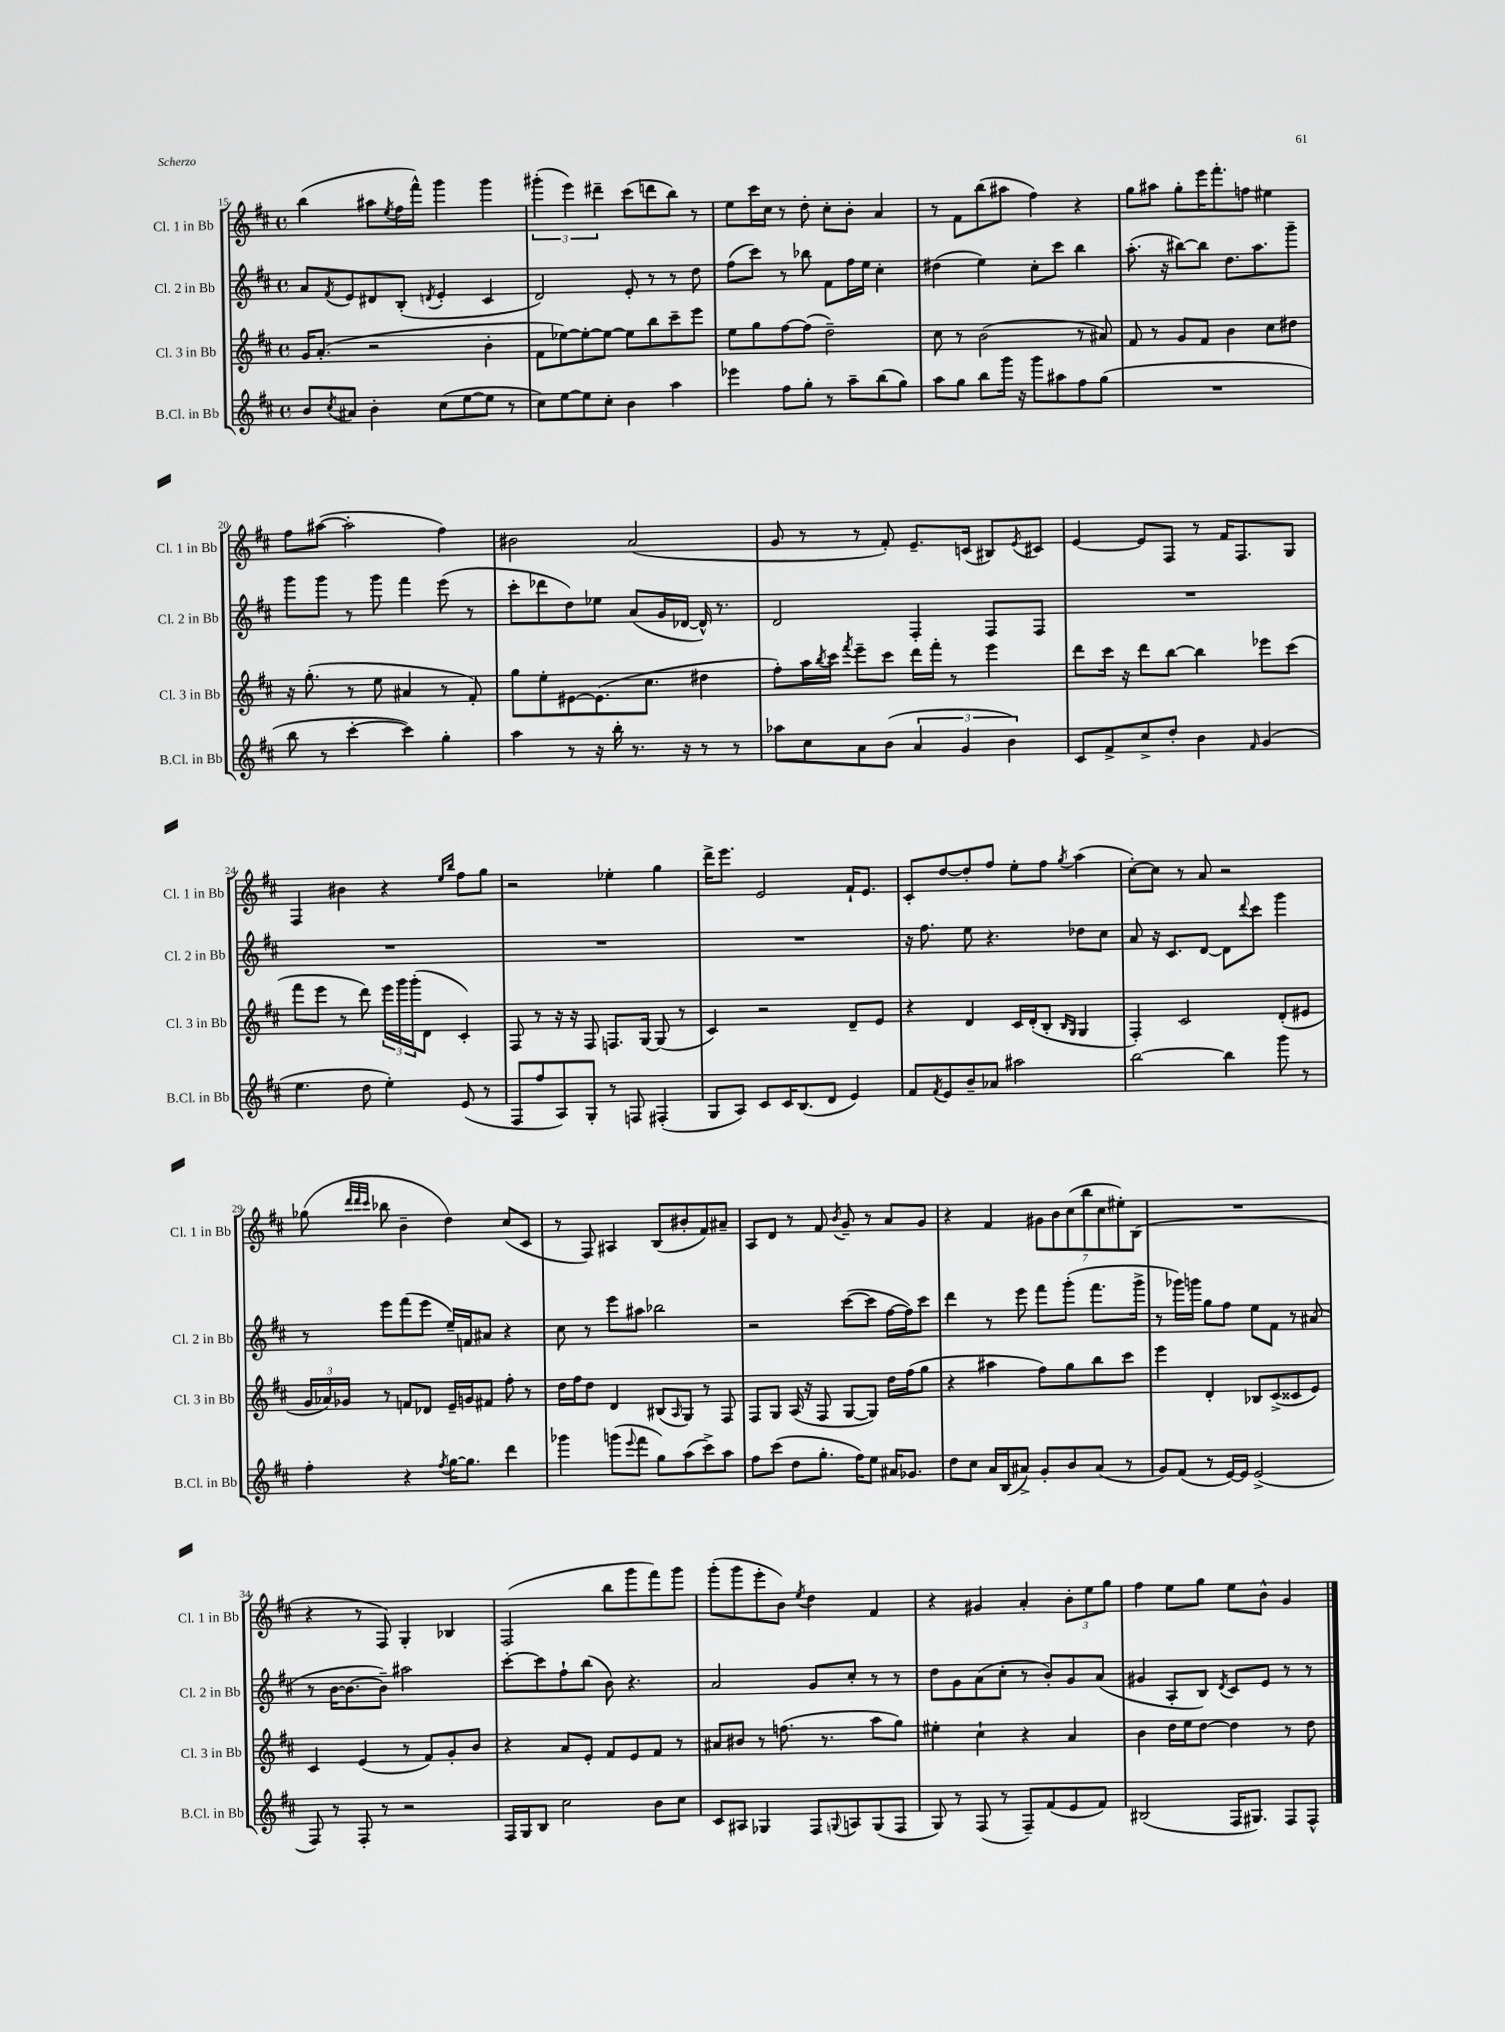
<<
\new StaffGroup <<
\new Staff = "s0" \with { instrumentName = "Cl. 1 in Bb" shortInstrumentName = "Cl. 1 in Bb" } {
    \clef treble \key d \major \defaultTimeSignature \time 4/4
    b''4( ais''8 \acciaccatura { e''8 } fis''16 fis'''16-^) g'''4 g'''4 |
    \tuplet 3/2 { gis'''4-.( e'''4) dis'''4-- } cis'''8( d'''8 b''8) r8 |
    e''8 cis'''16 cis''16 r8 d''8-. cis''8-. b'8-. a'4 |
    r8 fis'8 b''8( ais''8 fis''4) r4 |
    g''8 ais''8 g''8-. e'''16 fis'''8.-. f''8 eis''4 |
    fis''8 ais''8~( ais''2-. fis''4) |
    bis'2 a'2( |
    g'8 r8 r8 fis'8-.) e'8.-- c'16( bis8) \acciaccatura { e'8 } cis'8 |
    e'4~ e'8 fis8 r8 fis'16 fis8. g8 |
    fis4 bis'4 r4 \grace { e''16 b''16 } fis''8 g''8 |
    r2 ees''4-. g''4 |
    d'''16-> e'''8. e'2 fis'16-! e'8. |
    cis'8-. d''8~ d''8-. fis''8 e''8-. fis''8 \acciaccatura { g''8 } a''4( |
    cis''8~-.) cis''8 r8 a'8 r2 |
    ges''8( \grace { d'''32 d'''32 cis'''32 } bes''8 b'4-- d''4) cis''8( cis'8 |
    r8 fis8) ais4 b8( bis'8-. fis'8) ais'8-- |
    a8 d'8 r8 fis'8 \acciaccatura { b'8 } g'8-- r8 a'8 g'8 |
    r4 fis'4 \tuplet 7/4 { gis'8 b'8 cis''8( b''8 cis''8 eis''8-.) b8( } |
    R1 |
    r4 r8 fis8) g4-. bes4 |
    fis2( b''8 g'''8 fis'''8) g'''8 |
    g'''8-.( g'''8 e'''8-. b'8) \acciaccatura { e''8 } d''4 fis'4 |
    r4 gis'4 a'4-. \tuplet 3/2 { b'8-. e''8 g''8 } |
    fis''4 e''8 g''8 e''8 b'8-^ g'4 \bar "|." |
}
\new Staff = "s1" \with { instrumentName = "Cl. 2 in Bb" shortInstrumentName = "Cl. 2 in Bb" } {
    \clef treble \key d \major \defaultTimeSignature \time 4/4
    a'8 \acciaccatura { fis'8 } e'8 dis'8 b8-.( \acciaccatura { d'8 } e'4-. cis'4 |
    d'2) e'8-. r8 r8 d''8 |
    fis''8( cis'''8) r8 bes''8 fis'8 fis''16 e''16 cis''4-. |
    dis''4( e''4) cis''8-. cis'''8 b''4 |
    a''8.-.( r16 bis''8~) bis''8 d''8. a''8. g'''8-- |
    g'''8 g'''8 r8 g'''8 fis'''4 e'''8( r8 |
    cis'''8-. des'''8 d''8) ees''8 a'8( g'16 des'16~ des'16-^) r8. |
    d'2 fis4-. fis8 fis8 |
    R1 |
    R1 |
    R1 |
    R1 |
    r16 fis''8. e''8 r4. des''8 cis''8 |
    a'8 r16 cis'8. d'8~ d'8 \appoggiatura { d'''8 } cis'''8 g'''4 |
    r8 e'''8 fis'''8( e'''8 e''16--) f'16 ais'8 r4 |
    cis''8 r8 e'''8 ais''8 bes''2 |
    r2 cis'''8~( cis'''8 fis''16~ fis''16) cis'''8 |
    d'''4 r8 e'''8 fis'''8 g'''8-.( fis'''8. g'''16-> |
    r8 ges'''16) g'''16 g''8 fis''8 e''8 fis'8 r8 ais'8( |
    r8 b'16~ b'8.~ b'8--) ais''2 |
    cis'''8~-. cis'''8 fis''8-! b''8( b'8) r4. |
    a'2 g'8 cis''8-. r8 r8 |
    d''8 g'8 a'8( cis''8-. r8 b'8-.) g'8 a'8( |
    gis'4 a8-. b8) \acciaccatura { d'8 } cis'8 e'8 r8 r8 \bar "|." |
}
\new Staff = "s2" \with { instrumentName = "Cl. 3 in Bb" shortInstrumentName = "Cl. 3 in Bb" } {
    \clef treble \key d \major \defaultTimeSignature \time 4/4
    g'16 a'8.-.( r2 b'4-. |
    fis'8 ees''8~) ees''8~-. ees''8~ ees''8 b''8 cis'''8-- e'''8 |
    e''8 g''8 fis''8~ fis''8( d''2--) |
    cis''8 r8 b'2( r8 ais'8) |
    fis'8 r8 g'8 fis'8 b'4 cis''8 dis''8 |
    r16 g''8.-.( r8 e''8 ais'4 r8 fis'8-.) |
    g''8 e''8-. eis'8~ eis'8.( cis''8. dis''4 |
    fis''8-.) a''16 \acciaccatura { b''8 } cis'''16 \acciaccatura { fis'''8 } e'''8-- cis'''8 d'''16 fis'''16-. r8 e'''4 |
    d'''8 cis'''16 r16 d'''8 b''8~ b''4 ees'''8 cis'''8( |
    fis'''8 e'''8 r8 d'''8) \tuplet 3/2 { e'''16 g'''16 g'''16-.( } d'8 cis'4-.) |
    fis8 r8 r16 r16 fis8 f8. g16~ g8( r8 |
    cis'4) r2 d'8-- e'8 |
    r4 d'4 cis'16 d'16-.( b8-. \grace { b16 g16 } g4 |
    fis4-.) cis'2 d'8-.( eis'8 |
    \tuplet 3/2 { g'16 aes'16) ges'16 } r8 f'8 des'8 e'16-- g'16 fis'8 fis''8-. r8 |
    d''16 fis''16 d''8 d'4 bis8( \grace { a16 } g8) r8 fis8 |
    fis8 g8 a16( r16 fis8 g8~ g8) d''16 fis''16( g''8 |
    r4 ais''4 fis''8) g''8 b''8 cis'''8 |
    e'''4 d'4-. bes8 cis'8->( cisis'8 e'8) |
    cis'4 e'4( r8 fis'8) g'8-. b'8 |
    r4 a'8 e'8-. fis'8 e'8 fis'8 r8 |
    ais'8 bis'8 r8 f''8.( r8. a''8 g''8) |
    eis''4-. cis''4-! r4 a'4 |
    b'4 d''16 e''16 d''8~ d''4 r8 d''8 \bar "|." |
}
\new Staff = "s3" \with { instrumentName = "B.Cl. in Bb" shortInstrumentName = "B.Cl. in Bb" } {
    \clef treble \key d \major \defaultTimeSignature \time 4/4
    b'8 \acciaccatura { cis''8 } ais'8 b'4-. cis''8( e''8~ e''8 r8 |
    cis''8) e''8~ e''8 cis''8-. b'4 a''4 |
    ees'''4 fis''8 g''8-. r8 a''8-- b''8( g''8) |
    a''8 g''8 b''8 g'''16 r16 g'''8 ais''8 fis''8 g''8( |
    R1 |
    b''8 r8 cis'''4~-. cis'''4) g''4-. |
    a''4 r8 r16 b''16-. r8. r16 r8 r8 |
    aes''8 cis''8 a'8 b'8( \tuplet 3/2 { a'4 g'4 b'4) } |
    cis'8 fis'8-> cis''8-> d''8-. b'4 \grace { fis'16 } g'4( |
    e''4. d''8 e''4-.) e'8( r8 |
    fis8 fis''8 a8) g8-. r8 f8 fis4-.( |
    g8 a8) cis'8 cis'16 b8.( d'8 e'4) |
    fis'8 \acciaccatura { fis'8 } e'8 b'8-- aes'8 ais''2 |
    b''2~ b''4 g'''8 r8 |
    fis''4-. r4 \acciaccatura { fis''8 } g''16~ g''8. d'''4 |
    ges'''4 g'''8( \appoggiatura { e'''8 } fis'''8 g''8) a''8( cis'''8->) a''8 |
    fis''8 cis'''8( d''8 g''8.-. fis''16) e''8 ais'16 ges'8. |
    d''8 cis''8 a'16 b16( ais'8->) g'8-. b'8 ais'8( r8 |
    g'8) fis'8( r8 e'16~) e'16 e'2->( |
    fis8) r8 fis8-. r8 r2 |
    fis16 g16 b8 cis''2 b'8 cis''8 |
    cis'8 ais8 ges4 fis8 \appoggiatura { g8 } a8 g8( fis8 |
    g8) r8 fis8( r8 fis8--) fis'8( e'8 fis'8) |
    bis2( fis16 gis8.) fis8 fis8-^ \bar "|." |
}
>>
>>
\layout { \context { \Score currentBarNumber = #15 } }
